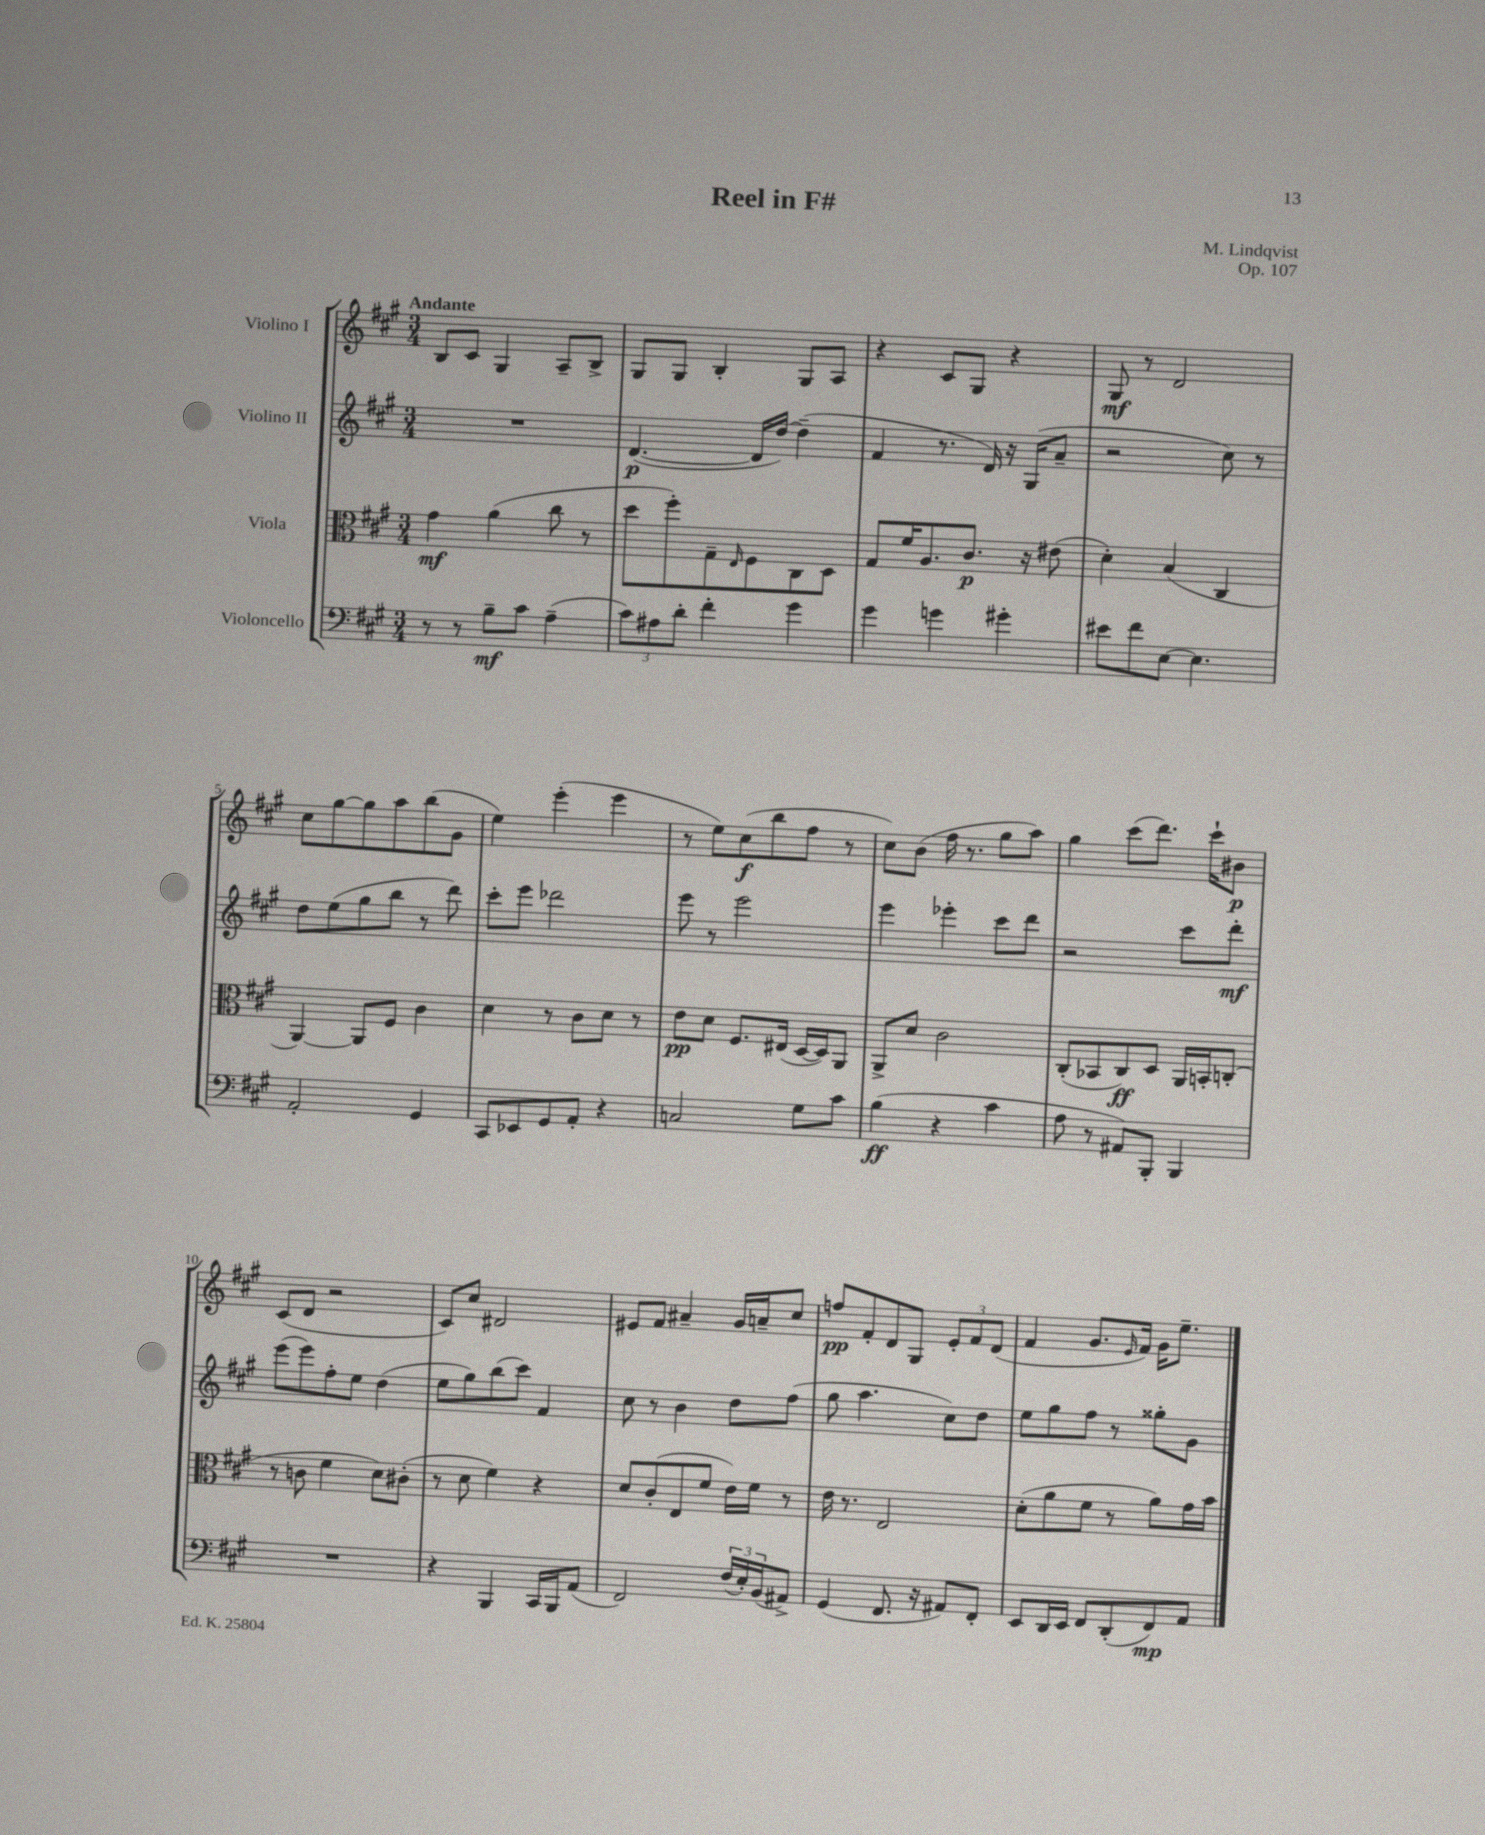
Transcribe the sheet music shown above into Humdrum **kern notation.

**kern	**dynam	**kern	**dynam	**kern	**dynam	**kern	**dynam
*part4	*part4	*part3	*part3	*part2	*part2	*part1	*part1
*staff4	*staff4	*staff3	*staff3	*staff2	*staff2	*staff1	*staff1
*I"Violoncello	*	*I"Viola	*	*I"Violino II	*	*I"Violino I	*
*clefF4	*	*clefC3	*	*clefG2	*	*clefG2	*
*k[f#c#g#]	*	*k[f#c#g#]	*	*k[f#c#g#]	*	*k[f#c#g#]	*
*M3/4	*	*M3/4	*	*M3/4	*	*M3/4	*
=1	=1	=1	=1	=1	=1	=1	=1
!	!	!	!	!	!	!LO:TX:a:B:t=Andante	!
8r	.	4g#\	mf	2.r	.	8B/L	.
8r	.	.	.	.	.	8c#/J	.
8B~\L	mf	(4a\	.	.	.	4G#/	.
8c#\J	.	.	.	.	.	.	.
(4A~\	.	8cc#\	.	.	.	8A~/L	.
.	.	8r	.	.	.	8B^/J	.
=2	=2	=2	=2	=2	=2	=2	=2
12c#\L)	.	8dd\L	.	([4.d/	p	8G#/L	.
12A#X\	.	.	.	.	.	.	.
.	.	8ff#'\)	.	.	.	8G#/J	.
12d'\J	.	.	.	.	.	.	.
4f#'\	.	8G#~\	.	.	.	4B'/	.
.	.	16qqE/	.	.	.	.	.
.	.	8F#\	.	16d/LL]	.	.	.
.	.	.	.	[16dd/JJ)	.	.	.
4g#\	.	8C#\	.	(4dd~\]	.	8G#/L	.
.	.	8D\J	.	.	.	8A/J	.
=3	=3	=3	=3	=3	=3	=3	=3
4g#\	.	8G#/L	.	4f#/	.	4r	.
.	.	16f#/K	.	.	.	.	.
.	.	8.A/	.	.	.	.	.
4gn\	.	.	.	8.r	.	8c#/L	.
.	.	8.c#/J	p	.	.	8G#/J	.
.	.	.	.	16d/)	.	.	.
4g#X'\	.	.	.	16r	.	4r	.
.	.	16r	.	(16G#/KL	.	.	.
.	.	(8e#X\	.	8a~/J	.	.	.
=4	=4	=4	=4	=4	=4	=4	=4
8e#X\L	.	4d'\)	.	2r	.	8G#/	mf
8f#\	.	.	.	.	.	8r	.
[8E\J	.	(4B/	.	.	.	2d/	.
4.E\]	.	.	.	.	.	.	.
.	.	4C#/	.	8cc#\)	.	.	.
.	.	.	.	8r	.	.	.
!!LO:LB:g=z
=5	=5	=5	=5	=5	=5	=5	=5
2AA'/	.	[4AA/)	.	8dd\L	.	8cc#\L	.
.	.	.	.	(8ee\	.	[8gg#\	.
.	.	8AA/L]	.	8gg#\	.	8gg#\]	.
.	.	8F#/J	.	8bb\J	.	8aa\	.
4GG#/	.	4c#\	.	8r	.	(8bb\	.
.	.	.	.	8ddd\)	.	8g#\J	.
=6	=6	=6	=6	=6	=6	=6	=6
8CC#/L	.	4d\	.	8ccc#'\L	.	4ee\)	.
8EE-X/	.	.	.	8eee\J	.	.	.
8GG#/	.	8r	.	2ddd-X\	.	(4eee'\	.
8AA'/J	.	8c#\L	.	.	.	.	.
4r	.	8d\J	.	.	.	4eee\	.
.	.	8r	.	.	.	.	.
=7	=7	=7	=7	=7	=7	=7	=7
2Cn/	.	8e\L	pp	8eee\	.	8r	.
.	.	8d\J	.	8r	.	8ee\L)	.
.	.	8.F#/L	.	2eee\	.	(8cc#\	f
.	.	.	.	.	.	8bb\	.
.	.	(16E#X/Jk	.	.	.	.	.
8G#\L	.	[16D/LL	.	.	.	8ff#\J	.
.	.	16D/J])	.	.	.	.	.
8c#\J	.	8AA/J	.	.	.	8r	.
=8	=8	=8	=8	=8	=8	=8	=8
(4B\	ff	8AA^/L	.	4eee\	.	8cc#\L)	.
.	.	8d/J	.	.	.	(8b\J	.
4r	.	2c#\	.	4eee-X'\	.	16ff#\	.
.	.	.	.	.	.	8.r	.
4c#\	.	.	.	8ccc#\L	.	8gg#\L	.
.	.	.	.	8ddd\J	.	8aa\J)	.
=9	=9	=9	=9	=9	=9	=9	=9
8A\	.	(8C#'/L	.	2r	.	4gg#\	.
8r	.	8BB-X/	.	.	.	.	.
8AA#X/L)	.	8C#/)	ff	.	.	(8ccc#\L	.
8BBB'/J	.	8D/J	.	.	.	8.ddd\J)	.
4BBB/	.	16AA/LL	.	8ccc#\L	.	.	.
.	.	16BBn'/J	.	.	.	16ccc#`\KL	.
.	.	(8Cn'/J	.	8ddd'\J	mf	8b#X\J	p
!!LO:LB:g=z
=10	=10	=10	=10	=10	=10	=10	=10
2.r	.	8r	.	(8eee\L	.	(8c#/L	.
.	.	8cn\	.	8eee\)	.	8d/J	.
.	.	4f#\	.	8ff#'\	.	2r	.
.	.	.	.	8ee\J	.	.	.
.	.	8d\L)	.	(4dd\	.	.	.
.	.	(8c#X'\J	.	.	.	.	.
=11	=11	=11	=11	=11	=11	=11	=11
4r	.	8r	.	8ee\L	.	8c#/L)	.
.	.	8d\	.	8gg#\)	.	8cc#/J	.
4BBB/	.	4f#\)	.	(8bb\	.	2d#X/	.
.	.	.	.	8ccc#\J)	.	.	.
16CC#/LL	.	4r	.	4f#/	.	.	.
16BBB/J	.	.	.	.	.	.	.
(8AA/J	.	.	.	.	.	.	.
=12	=12	=12	=12	=12	=12	=12	=12
2FF#/)	.	8d/L	.	8cc#\	.	8e#X/L	.
.	.	(8c#'/	.	8r	.	8f#/J	.
.	.	8E/	.	4b\	.	4a#X~/	.
.	.	8f#/J	.	.	.	.	.
(24F#/LL	.	16e\LL)	.	8dd\L	.	16g#/LL	.
24E'/)	.	.	.	.	.	.	.
.	.	16f#\JJ	.	.	.	16an~/J	.
(24BB/J	.	.	.	.	.	.	.
8AA#X^/J)	.	8r	.	(8ff#\J	.	8cc#/J	.
=13	=13	=13	=13	=13	=13	=13	=13
(4GG#/	.	16e\	.	8gg#\	.	8ffn/L	pp
.	.	8.r	.	.	.	.	.
.	.	.	.	4.aa\	.	8f#'/	.
8.FF#/	.	2E/	.	.	.	8d/	.
.	.	.	.	.	.	8G#/J	.
16r	.	.	.	.	.	.	.
8AA#X/L)	.	.	.	8cc#\L)	.	12e'/L	.
.	.	.	.	.	.	12f#/	.
8FF#'/J	.	.	.	8dd\J	.	.	.
.	.	.	.	.	.	(12d/J	.
=14	=14	=14	=14	=14	=14	=14	=14
8EE/L	.	(8d'\L	.	8ee\L	.	4f#/	.
16DD/L	.	8a\	.	8gg#\	.	.	.
16EE/JJ	.	.	.	.	.	.	.
8FF#/L	.	8f#\J	.	8ff#\J	.	8.g#/L	.
(8DD'/	.	8r	.	8r	.	.	.
.	.	.	.	.	.	16qqe/	.
.	.	.	.	.	.	16f#/Jk)	.
8FF#/)	mp	8a\L)	.	8gg##X'\L	.	16g#\KL	.
.	.	.	.	.	.	8.ee~\J	.
8AA/J	.	16g#\L	.	8g#\J	.	.	.
.	.	16b\JJ	.	.	.	.	.
==	==	==	==	==	==	==	==
*-	*-	*-	*-	*-	*-	*-	*-
